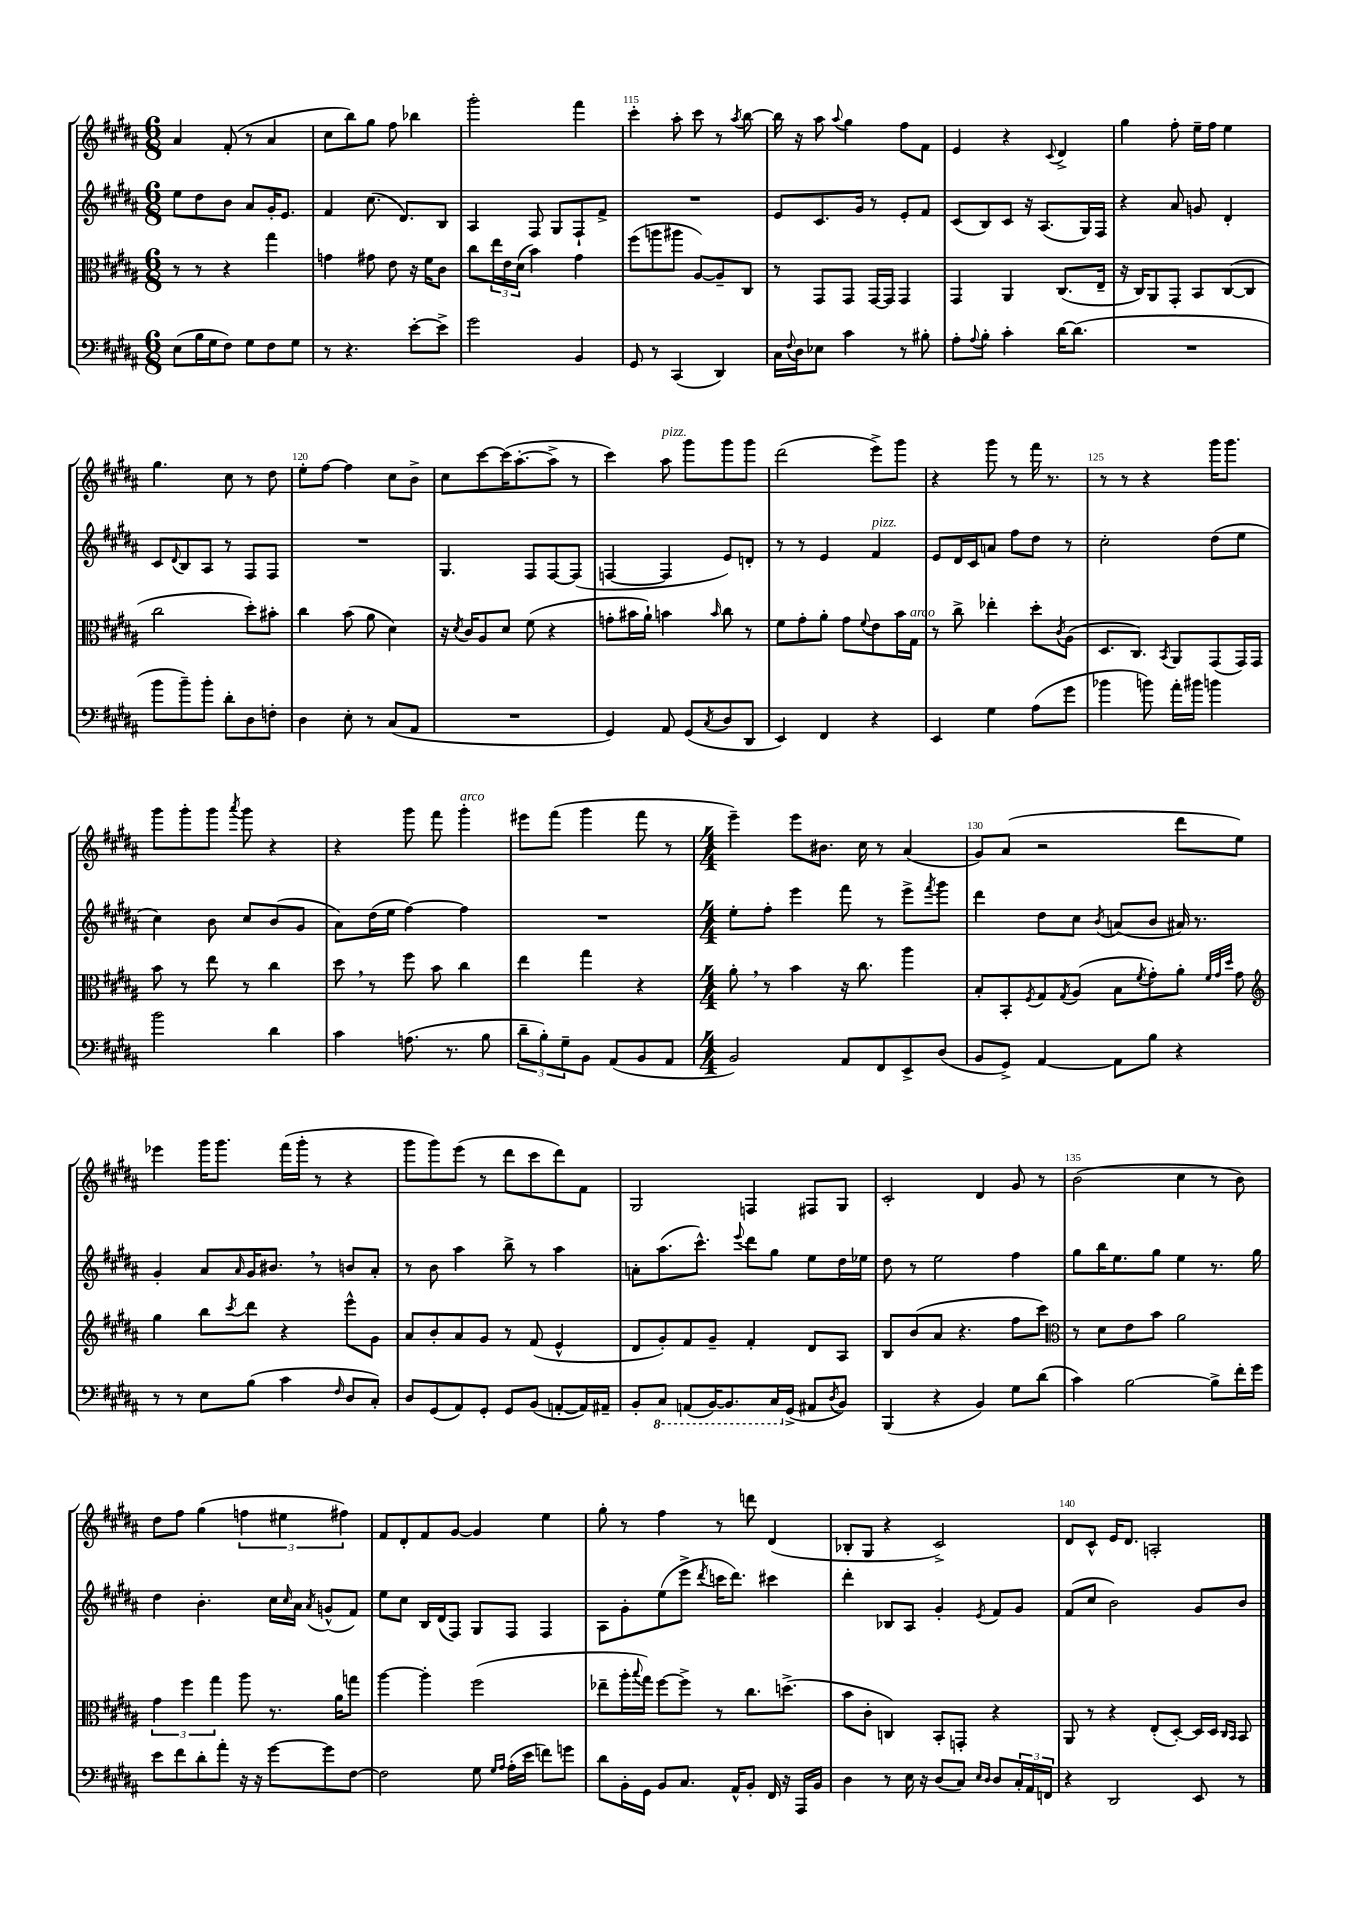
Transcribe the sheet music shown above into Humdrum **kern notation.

**kern	**kern	**kern	**kern
*staff4	*staff3	*staff2	*staff1
*clefF4	*clefC3	*clefG2	*clefG2
*k[f#c#g#d#a#]	*k[f#c#g#d#a#]	*k[f#c#g#d#a#]	*k[f#c#g#d#a#]
*M6/8	*M6/8	*M6/8	*M6/8
(8E	8r	8ee	4a#
16B	8r	8dd#	.
16G#	.	.	.
8F#)	4r	8b	(8f#'
8G#	.	8a#	8r
8F#	4gg#	16g#'	4a#
.	.	8.e	.
8G#	.	.	.
=	=	=	=
8r	4g	4f#	8cc#
4.r	.	.	8bb)
.	8g#	(8.cc#	8gg#
.	8e	.	8ff#
.	.	8.d#)	.
[8e'	16r	.	4bb-
.	16f#	.	.
8e^]	8c#	8B	.
=	=	=	=
2g#	8cc#	4A#	2ggg#'
.	24ee	.	.
.	24e	.	.
.	(24d#	.	.
.	4b)	8F#	.
.	.	8G#	.
4BB	4g#	8F#`	4fff#
.	.	8f#^	.
=	=	=	=
8GG#	(8ff#	2.r	4ccc#'
8r	8aa	.	.
(4CC#	8aa#	.	8aa#'
.	[8A#)	.	8ccc#
4DD#)	8A#~]	.	8r
.	.	.	8qaa#
.	8C#	.	[8bb
=	=	=	=
16C#	8r	8e	16bb]
8qqF#	.	.	.
16D#	.	.	16r
8E-	8GG#	8.c#	8aa#
.	.	.	8qqaa#
4c#	8GG#	.	4gg#
.	.	16g#	.
.	[16GG#	8r	.
.	16GG#]	.	.
8r	4GG#	8e'	8ff#
8B#'	.	8f#	8f#
=	=	=	=
8A#'	4GG#	(8c#	4e
8qqA#	.	.	.
8B'	.	8B)	.
4c#'	4AA#	8c#	4r
.	.	16r	.
.	.	(8.A#	.
.	.	.	8qqc#
[16d#	(8.C#	.	4d#^
(8.d#]	.	.	.
.	.	16G#)	.
.	16E~	16F#	.
=	=	=	=
2.r	16r	4r	4gg#
.	16C#)	.	.
.	8AA#	.	.
.	8GG#'	8a#	8ff#'
.	8BB	8g	16ee~
.	.	.	16ff#
.	([8C#	4d#'	4ee
.	8C#]	.	.
=	=	=	=
8b	2cc#	8c#	4.gg#
.	.	8qqd#	.
8b~)	.	8B	.
8b'	.	8A#	.
8d#'	.	8r	8cc#
8D#	8dd#')	8F#	8r
8F'	8b#'	8F#	8dd#
=	=	=	=
4D#	4cc#	2.r	8ee'
.	.	.	[8ff#
8E'	(8b	.	4ff#]
8r	8a#	.	.
(8C#	4d#)	.	8cc#
8AA#	.	.	8b^
=	=	=	=
2.r	16r	4.G#	8cc#
.	8qd#	.	.
.	16c#	.	.
.	8A#	.	[8ccc#
.	8d#	.	(16ccc#]
.	.	.	[8.aa#'
.	(8f#	8F#	.
.	4r	[8F#	8aa#^]
.	.	(8F#]	8r
=	=	=	=
4GG#)	8g'	[4F	4ccc#)
.	16b#	.	.
.	16a#`)	.	.
8AA#	4b	4F]	8aa#
(8GG#	.	.	8ggg#
8qC#	16qqb	.	.
8D#	8cc#	8e)	8ggg#
8DD#	8r	8d'	8ggg#
=	=	=	=
4EE)	8f#	8r	(2ddd#
.	8g#'	8r	.
4FF#	8a#'	4e	.
.	8g#	.	.
.	8qqf#	.	.
4r	8e	4f#	8eee^)
.	16b	.	8ggg#
.	16G#	.	.
=	=	=	=
4EE	8r	8e	4r
.	8cc#^	16d#	.
.	.	16c#	.
4G#	4ee-'	8a	8ggg#
.	.	8ff#	8r
(8A#	8dd#'	8dd#	16fff#
.	.	.	8.r
.	8qc#	.	.
8g#	(8A#	8r	.
=	=	=	=
4b-	8.D#	2cc#'	8r
.	.	.	8r
.	8.C#)	.	.
8b)	.	.	4r
.	8qBB	.	.
16a#'	8AA#	.	.
16b#	.	.	.
4b	(8GG#	(8dd#	16ggg#
.	.	.	8.ggg#
.	16GG#)	8ee	.
.	16GG#	.	.
=	=	=	=
2b	8b	4cc#)	8ggg#
.	8r	.	8ggg#'
.	8ee	8b	8ggg#
.	.	.	8qaaa#
.	8r	8cc#	8ggg#
4d#	4cc#	(8b	4r
.	.	8g#	.
=	=	=	=
4c#	8dd#	8a#)	4r
.	8r	(16dd#	.
.	.	16ee	.
(8.A	8ff#	[4ff#)	8ggg#
.	8b	.	8fff#
8.r	.	.	.
.	4cc#	4ff#]	4ggg#'
8B	.	.	.
=	=	=	=
12d#~	4ee	2.r	8eee#
12B')	.	.	.
.	.	.	(8fff#
12G#~	.	.	.
8BB	4gg#	.	4ggg#
(8AA#	.	.	.
8BB	4r	.	8fff#
8AA#	.	.	8r
=	=	=	=
*M4/4	*M4/4	*M4/4	*M4/4
2BB)	8a#'	8ee'	4eee~)
.	8r	8ff#'	.
.	4b	4eee	8eee
.	.	.	8.b#
8AA#	16r	8fff#	.
.	8.cc#	.	16cc#
8FF#	.	8r	8r
8EE^	4aa#	8eee^	(4a#
.	.	8qfff#	.
(8D#	.	8ggg#	.
=	=	=	=
8BB	8B'	4ddd#	8g#)
8GG#^)	8BB'	.	(8a#
.	8qF#	.	.
[4AA#	8G#	8dd#	2r
.	8qG#	.	.
.	(8A#	8cc#	.
.	.	8qb	.
8AA#]	8B	(8a	.
.	8qf#	.	.
8B	8g#')	8b	.
4r	8a#'	16a#)	8ddd#
.	.	8.r	.
.	32qqf#	.	.
.	32qqg#	.	.
.	32qqdd#	.	.
.	8g#	.	8ee)
=	=	=	=
*	*clefG2	*	*
8r	4gg#	4g#'	4eee-
8r	.	.	.
8E	8bb	8a#	16ggg#
.	.	.	8.ggg#
.	8qccc#	16qqa#	.
(8B	8ddd#	16g#	.
.	.	8.b#	.
4c#	4r	.	(16fff#
.	.	.	16ggg#'
.	.	8r	8r
16qqF#	.	.	.
8D#	8eee^^	8b	4r
8C#')	8g#	8a#'	.
=	=	=	=
8D#	8a#	8r	8ggg#
(8GG#	8b'	8b	8ggg#)
8AA#)	8a#	4aa#	(8eee
8GG#'	8g#	.	8r
8GG#	8r	8bb^	8ddd#
(8BB	(8f#	8r	8ccc#
[8AA'	4e^^	4aa#	8ddd#)
16AA])	.	.	8f#
16AA#~	.	.	.
=	=	=	=
8BB'	8d#	8a'	2G#
8CC#	8g#')	(8.aa#	.
(8AAA	8f#	.	.
.	.	8.ccc#^^)	.
[16BBB)	8g#~	.	.
8.BBB]	.	.	.
.	.	8qqeee	.
.	4f#'	8ddd#	4F
16CC#	.	8gg#	.
(16GG#^	.	.	.
8AA#	8d#	8ee	8F#
8qD#	.	.	.
8BB)	8A#	16dd#	8G#
.	.	16ee-	.
=	=	=	=
(4BBB	8B	8dd#	2c#'
.	(8b	8r	.
4r	8a#	2ee	.
.	4.r	.	.
4BB)	.	.	4d#
8G#	8ff#	4ff#	8g#
(8d#	8ccc#)	.	8r
=	=	=	=
*	*clefC3	*	*
4c#)	8r	8gg#	(2b
.	8d#	16bb	.
.	.	8.ee	.
[2B	8e	.	.
.	8b	8gg#	.
.	2a#	4ee	4cc#
8B^]	.	8.r	8r
16f#'	.	.	8b)
16g#	.	16gg#	.
=	=	=	=
8e	6g#	4dd#	8dd#
8f#	.	.	8ff#
.	6ff#	.	.
8d#'	.	4.b'	(4gg#
.	6gg#	.	.
8a#'	.	.	.
16r	8aa#	.	6ff
16r	.	.	.
[8g#	8.r	16cc#	.
.	.	.	6ee#
.	.	16qqcc#	.
.	.	16a#	.
.	.	8qa#	.
8g#]	.	(8g^^	.
.	16a#	.	.
.	.	.	6ff#)
[8F#	8gg	8f#)	.
=	=	=	=
2F#]	[4aa#	8ee	8f#
.	.	8cc#	8d#'
.	4aa#']	16B	8f#
.	.	(16d#	.
.	.	8F#)	[8g#
8G#	(2ff#	8G#	4g#]
16qqG#	.	.	.
16qqA#	.	.	.
(16A#'	.	8F#	.
16e	.	.	.
8f)	.	4F#	4ee
8g	.	.	.
=	=	=	=
8d#	8ee-~	8A#	8gg#'
16BB'	16aa#'	8g#'	8r
.	8qqbb	.	.
16GG#	16gg#)	.	.
8BB	[8ff#	(8ee	4ff#
8.C#	8ff#^]	8eee^	.
.	.	8qddd#	.
.	8r	16ccc	8r
16AA#^^	.	8.ddd#)	.
8BB'	8.cc#	.	8ddd
16FF#	.	4ccc#	(4d#
16r	(8.dd^	.	.
16AAA#	.	.	.
16BB	.	.	.
=	=	=	=
4D#	8b	4ddd#'	8B-'
.	8c#'	.	8G#
8r	4C)	8B-	4r
16E	.	8A#	.
16r	.	.	.
(8D#	8BB'	4g#'	2c#^)
8C#)	8GG'	.	.
16qqE	.	.	.
16qqD#	.	8qe	.
8D#	4r	8f#	.
24C#'	.	8g#	.
24AA#	.	.	.
24FF	.	.	.
=	=	=	=
4r	8AA#	(8f#	8d#
.	8r	8cc#	8c#^^
2DD#	4r	2b)	16e
.	.	.	8.d#
.	(8E'	.	2A'
.	[8D#')	.	.
8EE	16D#]	8g#	.
.	16D#	.	.
.	16qqC#	.	.
.	16qqBB	.	.
8r	8BB	8b	.
==	==	==	==
*-	*-	*-	*-
